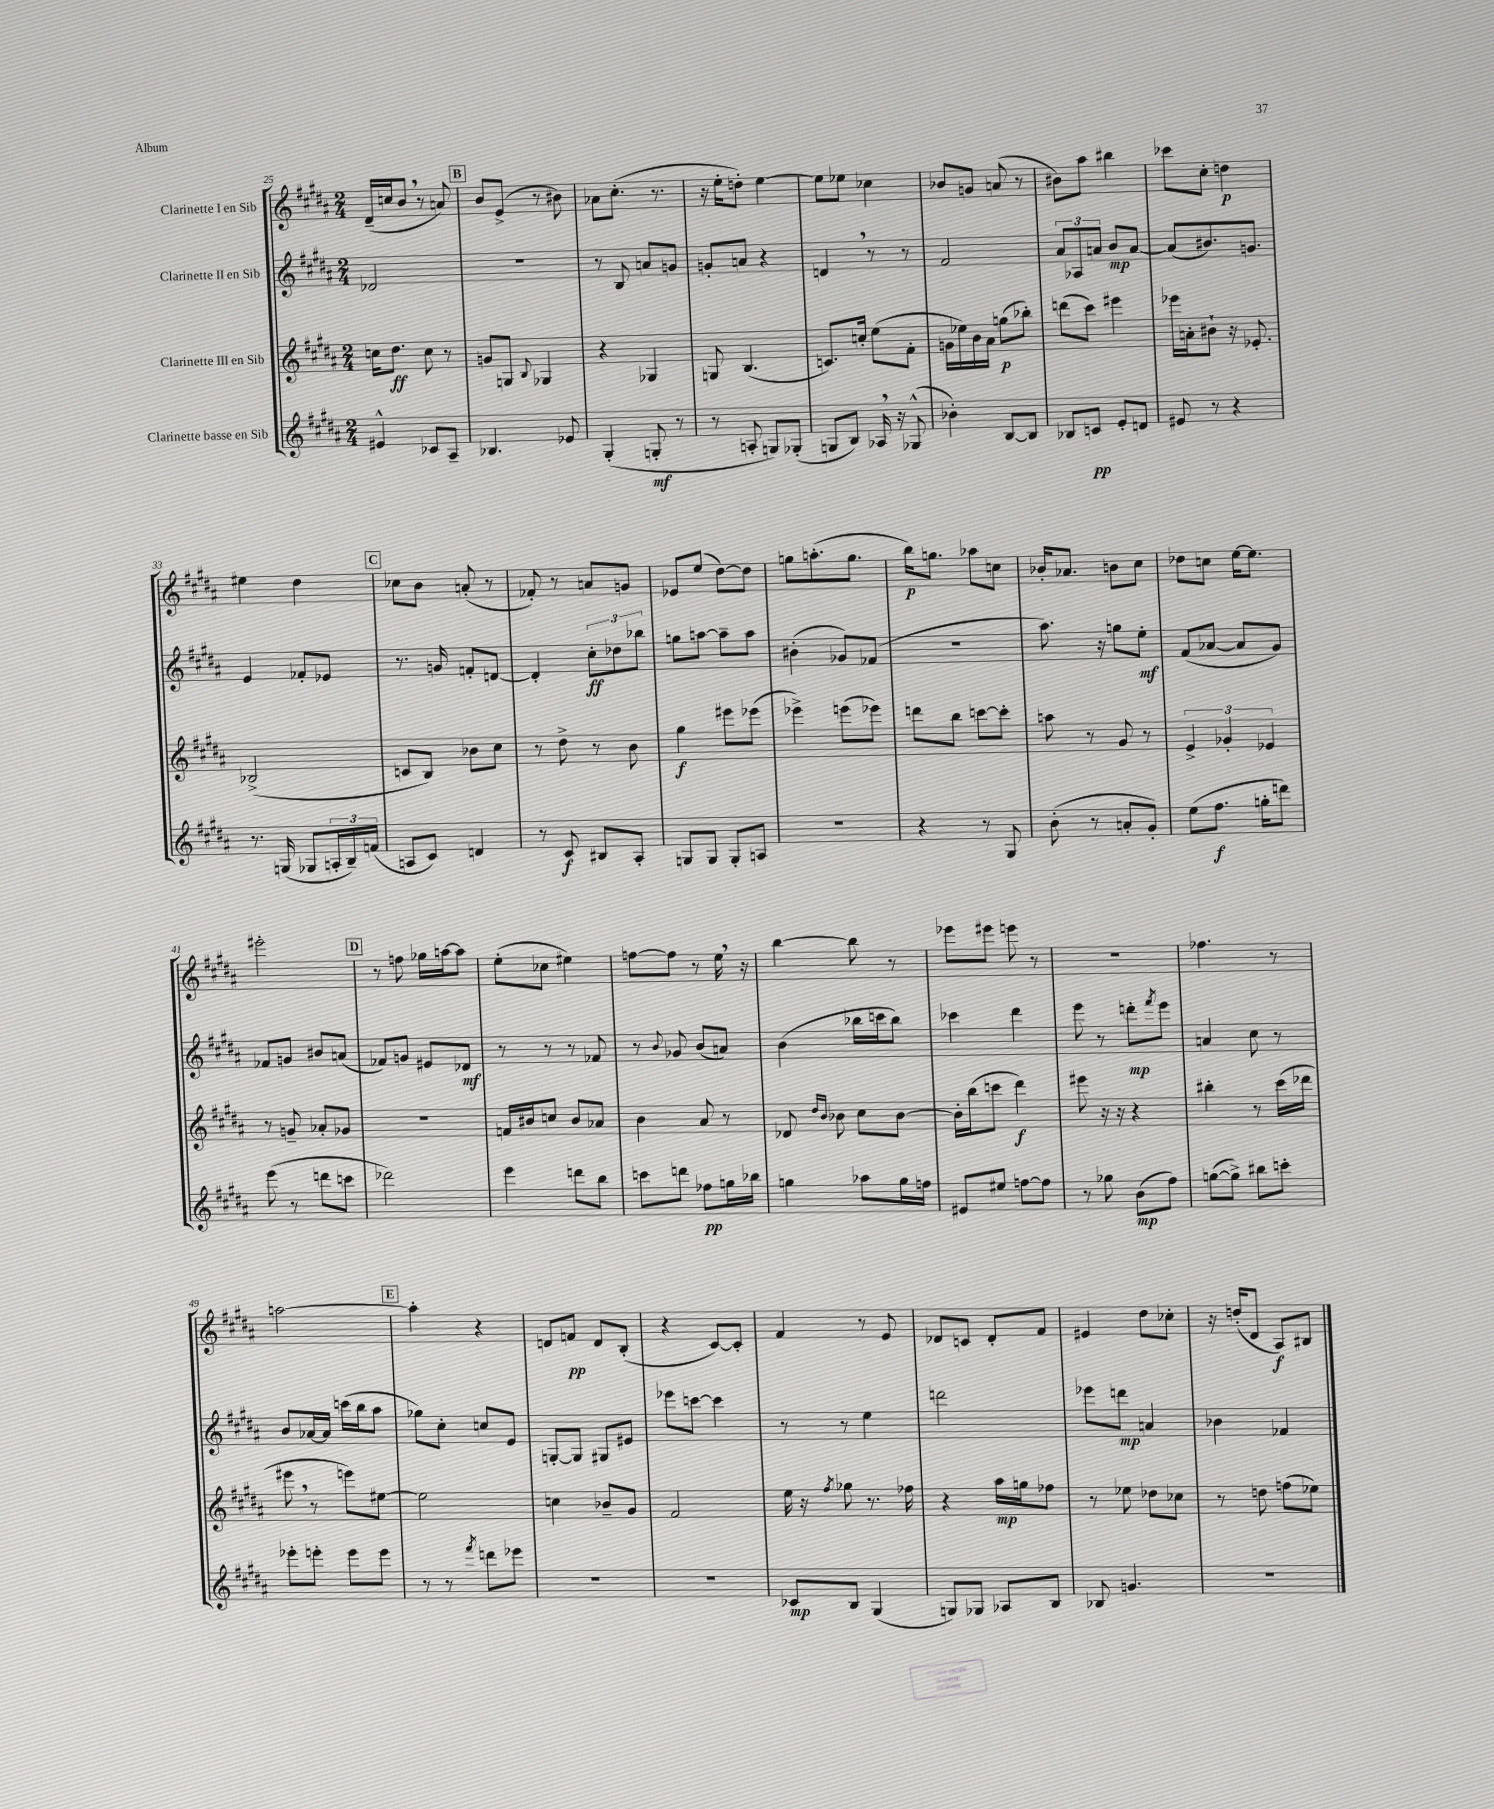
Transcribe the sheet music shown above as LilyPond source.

<<
\new StaffGroup <<
\new Staff = "s0" \with { instrumentName = "Clarinette I en Sib" } {
    \clef treble \key b \major \numericTimeSignature \time 2/4
    dis'16--( c''16 b'8 \breathe r8 a'8) |
    \mark \markup { \box "B" } b'8 e'8->( r8 bis'8) |
    aes'8 cis''8.-.( r8. |
    r16 e''16-. d''8-.) e''4~ |
    e''8 ees''8 ces''4 |
    bes'8 g'8 a'8( r8 |
    bis'8) ais''8 bis''4 |
    ces'''8 cis''8-. d''4\p |
    eis''4 dis''4 |
    \mark \markup { \box "C" } ces''8 b'8 a'8-.( r8 |
    fes'8-.) r8 a'8 g'8 |
    ees'8 e''8( dis''8~) dis''8 |
    g''8 a''8.-.( g''8. |
    b''16\p) g''8. aes''8 c''8 |
    bes'16-. aes'8. b'8 cis''8 |
    des''8 c''8 e''16~ e''8. |
    eis'''2-. |
    \mark \markup { \box "D" } r8 f''8 ges''16 a''16~ a''8 |
    e''8-.( ces''8 eis''4) |
    f''8~ f''8 r8 e''16 \breathe r16 |
    b''4~ b''8 r8 |
    ees'''8 eis'''8 e'''8 r8 |
    r2 |
    fes''4. r8 |
    a''2~ |
    \mark \markup { \box "E" } a''4-. r4 |
    d'8 f'8\pp d'8 b8-.( |
    r4 cis'8~) cis'8-. |
    fis'4 r8 e'8 |
    des'8 c'8 des'8-. fis'8 |
    eis'4 dis''8 ces''8-. |
    r16 d''16-.( dis'8 ais8\f) bis8 \bar "|." |
}
\new Staff = "s1" \with { instrumentName = "Clarinette II en Sib" } {
    \clef treble \key b \major \numericTimeSignature \time 2/4
    des'2 |
    \mark \markup { \box "B" } r2 |
    r8 b8 a'8 g'8 |
    g'8-. a'8 r4 |
    d'4 \breathe r8 r8 |
    fis'2 |
    \tuplet 3/2 { ais'8 aes8 a'8 } b'8\mp a'8~ |
    a'8( bis'8.) g'8. |
    e'4 fes'8-. ees'8 |
    \mark \markup { \box "C" } r8. g'16 f'8-. d'8~ |
    d'4-. \tuplet 3/2 { cis''8-.\ff des''8 bes''8 } |
    g''8 a''8~ a''8-- a''8 |
    bis'4-.( ges'8) fes'8( |
    R2 |
    ais''8.) r16 g''8 e''8-.\mf |
    fis'8( aes'8~ aes'8 gis'8) |
    fes'8 g'8 bis'8 a'8( |
    \mark \markup { \box "D" } fes'8) g'8 eis'8 des'8\mf |
    r8 r8 r8 fes'8 |
    r8 \appoggiatura { b'8 } ges'8 b'8( a'8) |
    b'4( bes''16 c'''16 bes''8) |
    ces'''4 dis'''4 |
    e'''8 r8 d'''8-.\mp \acciaccatura { fis'''8 } e'''8 |
    a'4 cis''8 r8 |
    b'8 aes'16~ aes'16 c'''16( b''16 ais''8 |
    \mark \markup { \box "E" } ges''8) cis''8-. c''8 e'8 |
    g8~-. g8 gis8 eis'8 |
    ees'''8 c'''8~ c'''4 |
    r8 r8 e''4 |
    d'''2 |
    ees'''8 d'''8\mp a'4 |
    bes'4 fes'4 \bar "|." |
}
\new Staff = "s2" \with { instrumentName = "Clarinette III en Sib" } {
    \clef treble \key b \major \numericTimeSignature \time 2/4
    c''16 dis''8.\ff c''8 r8 |
    \mark \markup { \box "B" } g'8 g8 \appoggiatura { b8 } ges4 |
    r4 ges4 |
    g8 b4.( |
    c'8.) c''16-. e''8( fis'8-. |
    g'16 ees''16) b'16 ais'16 g''8\p( bes''8-.) |
    d'''8( cis'''8) eis'''4 |
    ees'''16 a'16-. bis'8-! r16 ees'8.-. |
    bes2->( |
    \mark \markup { \box "C" } c'8 b8) bes'8 cis''8 |
    r8 dis''8-> r8 b'8 |
    gis''4\f eis'''8 ees'''8( |
    ees'''4->) e'''8( ees'''8) |
    d'''8 b''8 c'''8~ c'''8-. |
    a''8 r8 gis'8 r8 |
    \tuplet 3/2 { e'4-> ges'4-. ees'4 } |
    r8 g'8-- aes'8-. ges'8 |
    \mark \markup { \box "D" } R2 |
    f'16 bis'16 c''8 bis'8 aes'8 |
    b'4 ais'8 r8 |
    des'8 \grace { dis''16 b'16 } bes'8 cis''8 bes'8~ |
    bes'16-. b''16( c'''8 dis'''4\f) |
    eis'''8 r16 r16 r4 |
    bis''4-. r8 cis'''16( des'''16 |
    eis'''8 \breathe r8 e'''8) eis''8~ |
    \mark \markup { \box "E" } eis''2 |
    c''4 bes'8-- gis'8 |
    fis'2 |
    e''16 r16 \acciaccatura { fis''8 } ges''8 r8. fes''16 |
    r4 ais''16\mp g''16 fes''8 |
    r8 ees''8 des''8 ces''8 |
    r8 d''8 f''8( ees''8) \bar "|." |
}
\new Staff = "s3" \with { instrumentName = "Clarinette basse en Sib" } {
    \clef treble \key b \major \numericTimeSignature \time 2/4
    eis'4-^ ces'8 ais8-- |
    \mark \markup { \box "B" } bes4. ees'8 |
    gis4-.( g8-.\mf r8 |
    r8 a8-. g8) ges8-.( |
    g8 b8) aes16 \breathe r16 ges8-^( |
    bes'4-.) b8~ b8 |
    bes8 c'8\pp e'8-. d'8 |
    eis'8 r8 r4 |
    r8. g16( ges8 \tuplet 3/2 { a16-. b16--) f'16( } |
    \mark \markup { \box "C" } a8 cis'8) d'4 |
    r8 cis'8\f bis8 ais8-. |
    g8 g8 g8-. a8 |
    R2 |
    r4 r8 gis8 |
    b'8-.( r8 a'8-. gis'8-.) |
    e''8( fis''8.\f g''16-. d'''8) |
    e'''8( r8 d'''8 c'''8 |
    \mark \markup { \box "D" } des'''2) |
    e'''4 d'''8 b''8 |
    c'''8 d'''8 fes''8\pp g''16 bes''16 |
    g''4 aes''8 g''16 f''16 |
    eis'8 eis''8 f''8~ f''8 |
    r8 ges''8 b'8\mp( fis''8) |
    g''8~( g''8->) bis''8 c'''8-. |
    ees'''8-. e'''8-. e'''8 e'''8 |
    \mark \markup { \box "E" } r8 r8 \acciaccatura { fis'''8 } d'''8 ees'''8 |
    R2 |
    R2 |
    ces'8\mp b8 gis4( |
    g8) ges8 aes8 b8 |
    bes8 g'4. |
    r2 \bar "|." |
}
>>
>>
\layout { \context { \Score currentBarNumber = #25 } }
